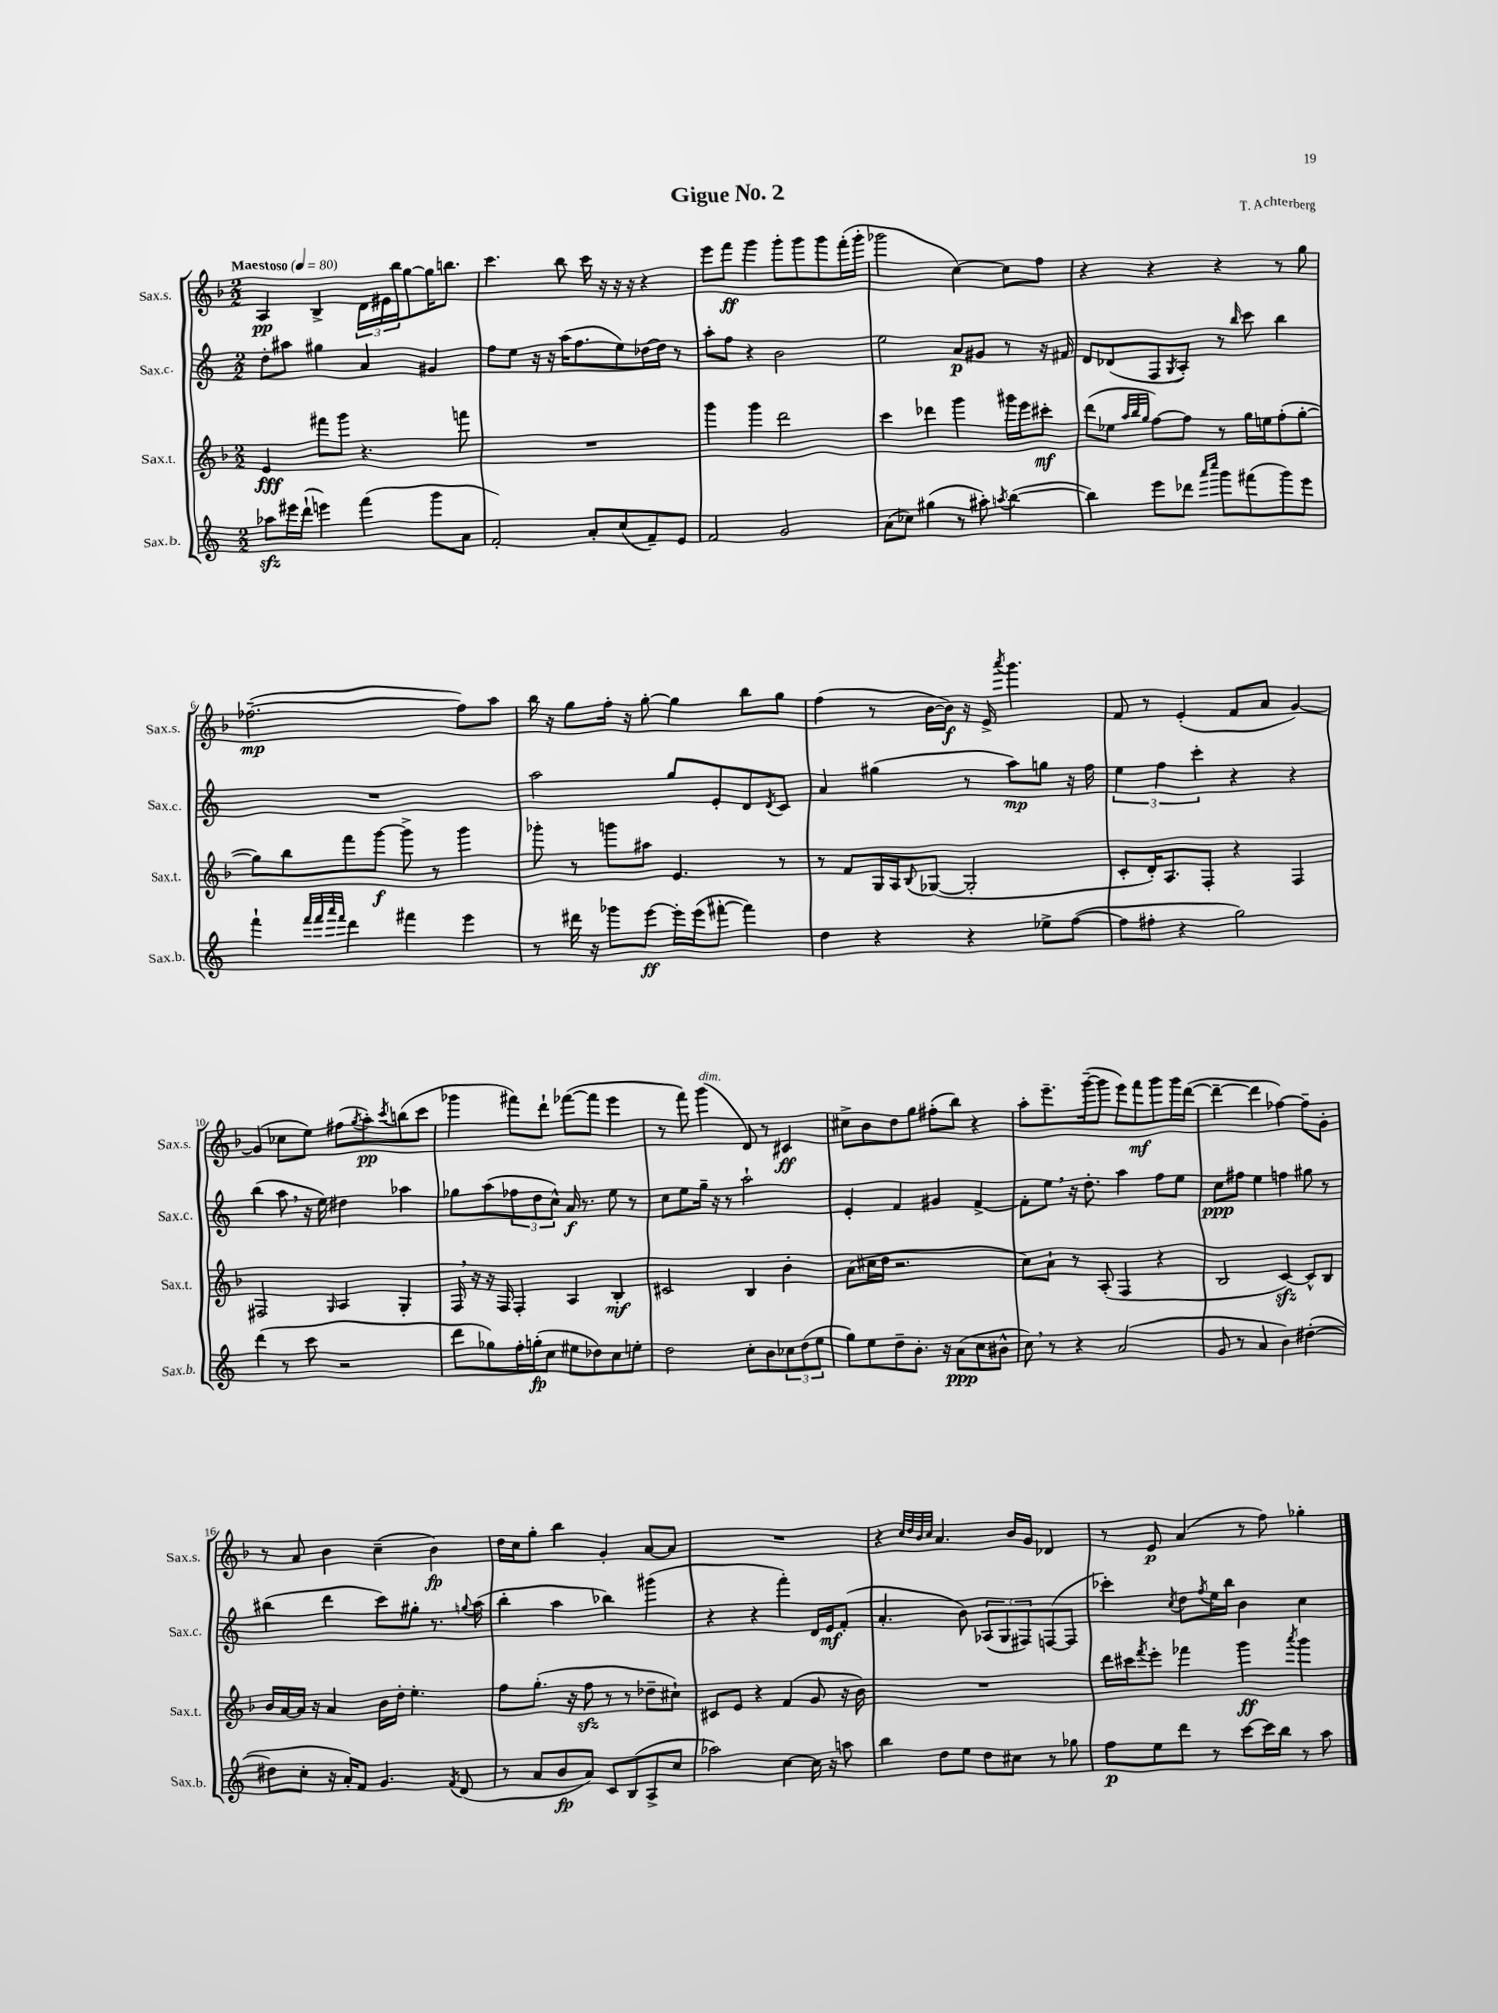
\header { title = "Gigue No. 2" composer = "T. Achterberg" }
<<
\new StaffGroup <<
\new Staff = "s0" \with { instrumentName = "Sax.s." shortInstrumentName = "Sax.s." } {
    \clef treble \key f \major \numericTimeSignature \time 2/2 \tempo "Maestoso" 4 = 80
    a4\pp bes4-> \tuplet 3/2 { d'16 eis'16 bes''16 } g''8~ g''16 b''8. |
    c'''4. bes''8 c'''16 r16 r16 r16 r4 |
    e'''8 f'''8\ff g'''4 g'''8-. g'''8 g'''8 f'''16-.( g'''16-. |
    ges'''2 c''4~) c''8 f''8 |
    r4 r4 r4 r8 g''8 |
    fes''2.~--\mp( fes''8) a''8 |
    bes''16 r16 g''8 f''16-. r16 g''8~-. g''4 bes''8 g''8 |
    f''4( r8 bes'16~ bes'16\f) r16 e'16-> \acciaccatura { a'''8 } g'''4. |
    f'8 r8 e'4-.( f'8 a'8 g'4~) |
    g'4( ces''8 e''8) fis''8( \acciaccatura { g''8 } a''8-.\pp) \acciaccatura { c'''8 } b''8( c'''8 |
    ges'''4 fis'''8) d'''8-! fes'''8~( fes'''8 e'''4 |
    r8 f'''8) g'''4^\markup { \italic "dim." }( d'8) r8 cis'4\ff |
    cis''8-> bes'8 d''8 g''8 fis''8-.( bes''8) r4 |
    a''8-. e'''8.-- g'''16~--( g'''8 e'''8) f'''8\mf g'''8 g'''16 d'''16~( |
    d'''4~-- d'''4 fes''4~) fes''8-- g'8-. |
    r8 a'8 bes'4 c''4--( bes'4\fp) |
    d''16 c''16 g''8-. bes''4 g'4-. a'8~ a'8 |
    R1 |
    r4 \grace { c''32 d''32 bes'32 c''32 } a'4. bes'16 g'16 des'4 |
    r8 e'8\p a'4( r8 f''8) ges''4-. \bar "|." |
}
\new Staff = "s1" \with { instrumentName = "Sax.c." shortInstrumentName = "Sax.c." } {
    \clef treble \key c \major \numericTimeSignature \time 2/2
    d''8-. ais''8 gis''4 a'4 gis'4 |
    f''8 e''8 r16 r16 a''16( f''8. e''8) des''16~ des''16 r8 |
    a''8-. f''8 r4 b'2 |
    e''2 a'8\p gis'8 r8 r16 fis'16 |
    d'8 des'8( f8 \acciaccatura { g8 } a8-.) r8 \grace { b''16 } c'''8 b''4 |
    R1 |
    a''2 g''8 e'8-. d'8 \acciaccatura { d'8 } c'8 |
    a'4 gis''4( r8 a''8\mp) g''8 r16 f''16 |
    \tuplet 3/2 { e''4 f''4 c'''4-. } r4 r4 |
    b''4( a''8 \breathe r16 e''16) dis''4 aes''4 |
    ges''8 a''8( \tuplet 3/2 { fes''8 d''8 c''8-^) } a'16\f r8. e''8 r8 |
    c''8 e''8 g''16-- r16 r8 a''2-! |
    e'4-. f'4 gis'4 f'4~-> |
    f'8-. e''8 \breathe r16 d''8.-. a''4 f''8 e''8 |
    c''8\ppp fis''8 e''4 f''4 gis''8 r8 |
    bis''4( d'''4 c'''8) gis''8-. r8. \appoggiatura { g''8 } a''16( |
    b''4-. a''4 bes''4) gis'''4( |
    r4 r4 f'''4-.) d'16 e'16\mf f'8-.( |
    a'4.-. b'8) \tuplet 3/2 { aes8( g8 fis8) } f8~( f8 |
    ces'''4-.) \acciaccatura { c''8 } d''8 \acciaccatura { f''8 } e''16 b''16 b'4 c''4 \bar "|." |
}
\new Staff = "s2" \with { instrumentName = "Sax.t." shortInstrumentName = "Sax.t." } {
    \clef treble \key f \major \numericTimeSignature \time 2/2
    e'4\fff fis'''8 g'''8 r4. f'''8 |
    R1 |
    g'''4 g'''4 d'''2 |
    c'''4 des'''4 g'''4 gis'''16 e'''16 cis'''8-.\mf |
    d'''8( ees''8 \grace { a''32 bes''32 g''32 } f''8~) f''8 r8 g''16 e''16 f''8-.( g''8~-. |
    g''8) bes''8 f'''8 g'''8~\f g'''8-> r8 g'''4 |
    ges'''8-. r8 g'''8 ais''8 e'4. r8 |
    r8 f'8 g16 a16 \appoggiatura { bes8 } ges8~( ges2-. |
    c'8-. d'16-.) a8. f8-. r4 f4 |
    fis2 \grace { g16 } a4 g4-. |
    f16 \breathe r16 r16 f16 f4-. a4 bes4-.\mf |
    cis'2 bes4 bes'4-. |
    a'8( cis''16 d''16 r2. |
    c''8) a'8-! r8 a8-.( f4 r4 |
    bes2 c'4~\sfz) c'8-^ bes8 |
    bes'16 a'16~ a'16 r16 a'4 bes'16 d''16-. e''4.-. |
    f''8 g''8.-.( r16 f''8\sfz r8 r8 des''8-- cis''8-!) |
    cis'8 e'8 r4 f'4( g'8 r16 bes'16) |
    R1 |
    d'''16 cis'''16 \acciaccatura { f'''8 } e'''8-. fes'''4 g'''4\ff \acciaccatura { a'''8 } g'''4 \bar "|." |
}
\new Staff = "s3" \with { instrumentName = "Sax.b." shortInstrumentName = "Sax.b." } {
    \clef treble \key c \major \numericTimeSignature \time 2/2
    aes''8\sfz eis'''16 d'''16-!( e'''4) f'''4( g'''8 a'8 |
    f'2-.) a'8-. c''8( f'8--) e'8 |
    f'2 g'2 |
    a'8( ces''8) gis''4( r8 ais''8-.) \acciaccatura { a''8 } b''4~( |
    b''4) e'''8 des'''8 \grace { a'''16 c''''16 } g'''8 fis'''8( g'''8) e'''8 |
    f'''4-! \grace { f'''32 f'''32 a'''32 f'''32 } d'''4 fis'''4 e'''4 |
    r8 dis'''16 r16 ges'''8 e'''8~\ff e'''16-. e'''16( fis'''8~-. fis'''4) |
    d''4 r4 r4 ees''8-> f''8~( |
    f''8 fis''8-. r4 g''2) |
    d'''4( r8 c'''8 r2 |
    d'''8 ges''8) f''16-. g''16-.\fp( c''8 eis''8 des''8) c''8 e''8-. |
    d''2 c''8-. b'8 \tuplet 3/2 { ces''8 d''8( e''8 } |
    g''8) e''8 d''8-- b'8.-. r16 a'8\ppp( c''8 bis'8-^ |
    c''8) \breathe r8 r4 a'2( |
    g'8 r8 a'4 b'4) dis''4~-.( |
    dis''8 c''8-. r16 a'16-.) f'8 g'4. \acciaccatura { f'8 } d'8( |
    r8 a'8 b'8\fp a'8) c'8 b8( a8-> c''8 |
    aes''2) c''4~ c''16 r16 a''8 |
    b''4 d''8 e''8 d''8 cis''8 r8 ges''8 |
    f''8\p e''8 d'''8 r8 c'''8~ c'''16 b''16 r8 a''8 \bar "|." |
}
>>
>>
